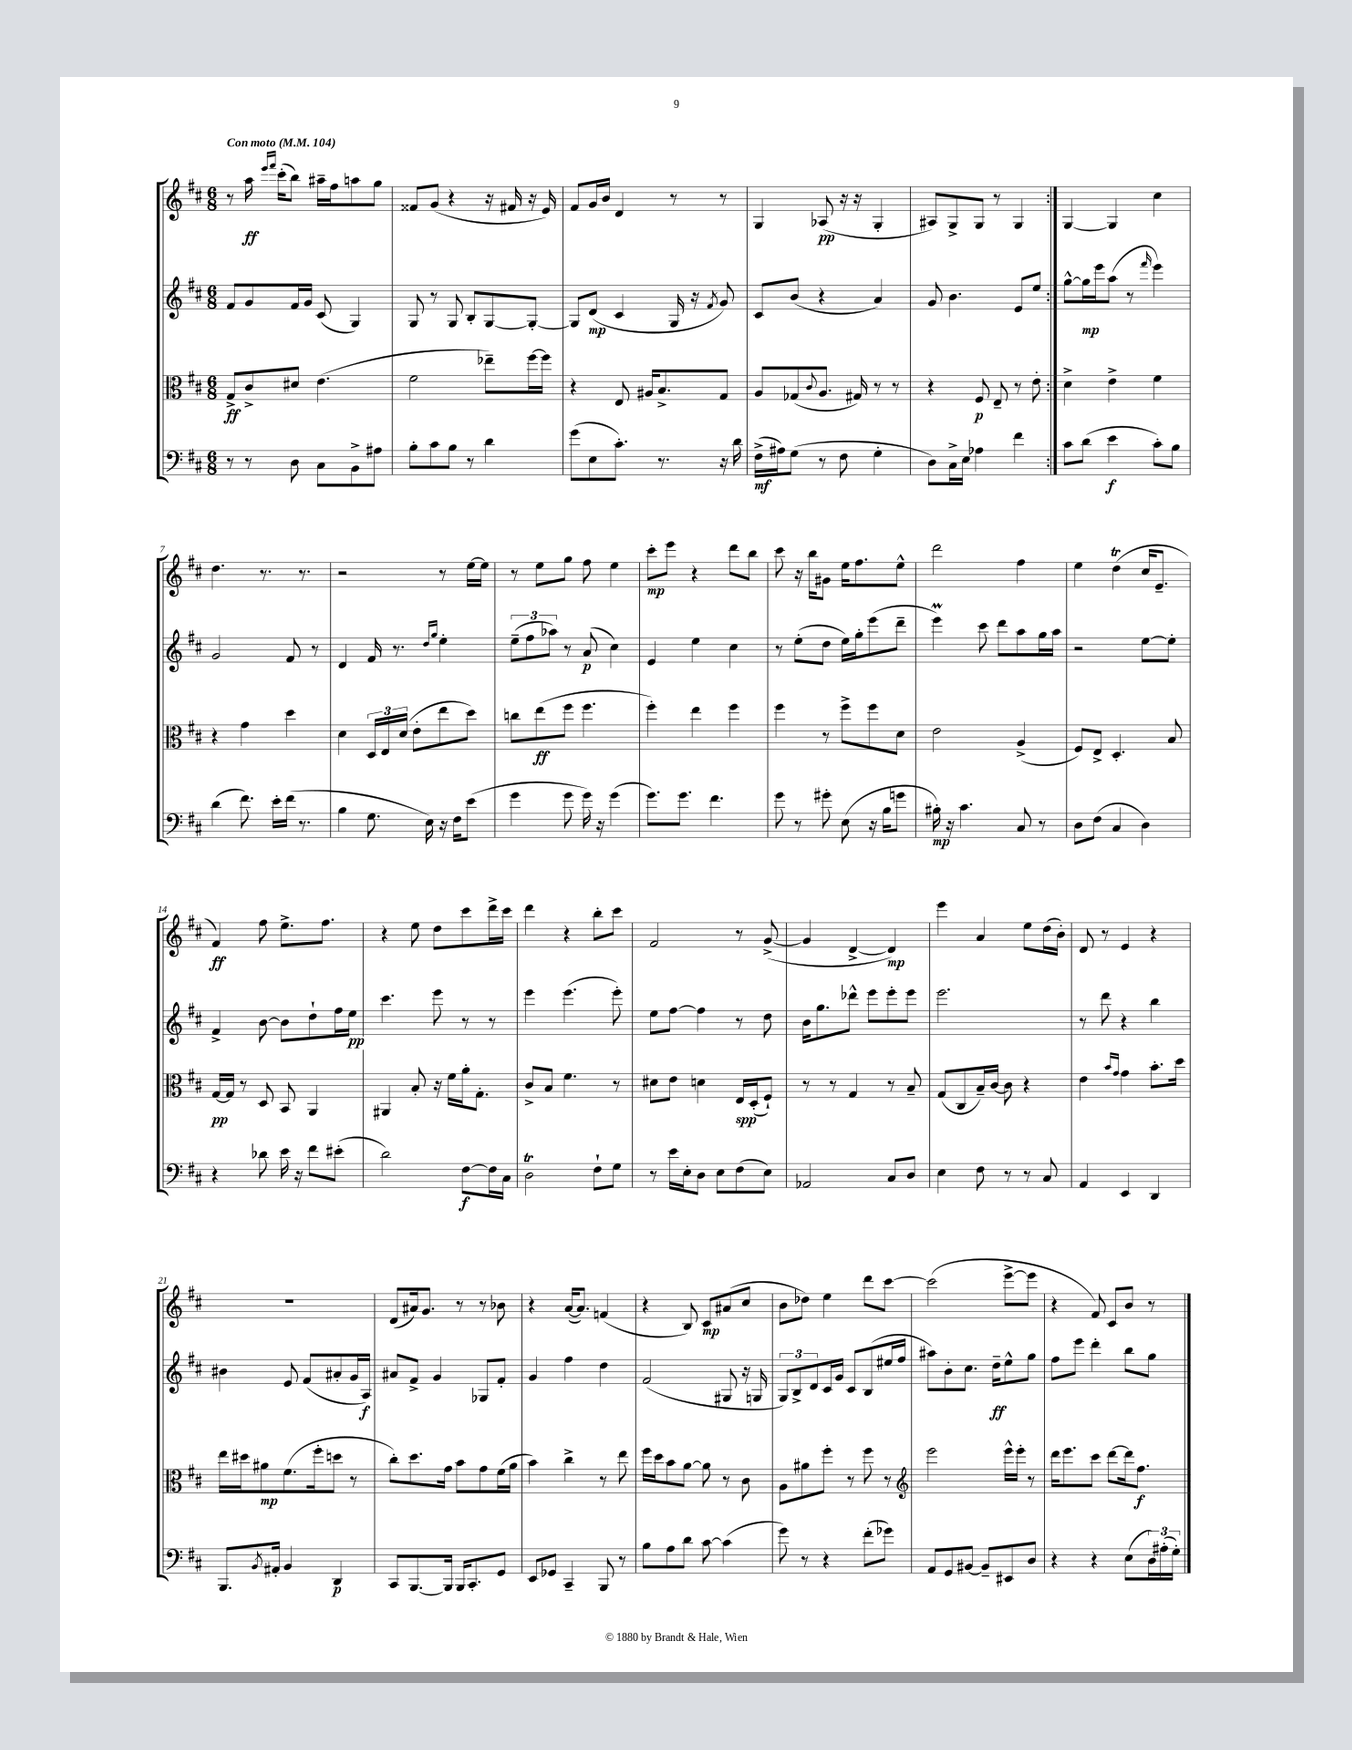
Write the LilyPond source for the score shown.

<<
\new StaffGroup <<
\new Staff = "s0" {
    \clef treble \key d \major \numericTimeSignature \time 6/8 \tempo "Con moto" 4 = 104
    \repeat volta 2 { r8 a''16\ff \grace { e'''16 fis'''16 } cis'''16-.( b''8) ais''16-- fis''16 a''8 g''8 |
    fisis'8 g'8( r4 r16 fis'16 r16 e'16) |
    fis'8 g'16 b'16 d'4 r8 r8 |
    g4 aes8\pp( r16 r16 g4-. |
    ais8) g8-> g8 r8 g4 | }
    g4~ g4 cis''4 |
    d''4. r8. r8. |
    r2 r8 e''16~ e''16 |
    r8 e''8 g''8 fis''8 e''4 |
    cis'''8-.\mp e'''8 r4 d'''8 b''8 |
    cis'''8 r16 b''16 gis'8 e''16 fis''8. e''8-^ |
    d'''2 fis''4 |
    e''4 d''4\trill( cis''16 e'8.-- |
    fis'4\ff) fis''8 e''8.-> fis''8. |
    r4 e''8 d''8 cis'''8 d'''16-> cis'''16 |
    d'''4 r4 b''8-. cis'''8 |
    fis'2 r8 g'8~->( |
    g'4 d'4~-> d'4\mp) |
    e'''4 a'4 e''8 d''16( b'16-.) |
    d'8 r8 e'4 r4 |
    R2. |
    d'8( ais'16) g'8. r8 r8 bes'8 |
    r4 a'16~( a'8.) f'4( |
    r4 b8) cis'8\mp ais'8( cis''8 |
    b'8 des''8) e''4 d'''8 cis'''8~ |
    cis'''2( e'''8~-> e'''8 |
    r4 fis'8) cis'8 b'8 r8 \bar "|." |
}
\new Staff = "s1" {
    \clef treble \key d \major \numericTimeSignature \time 6/8
    \repeat volta 2 { fis'8 g'8 fis'16 g'16 cis'8( g4) |
    g8 r8 g8 b8-. g8~ g8~-. |
    g8 d'8\mp( cis'4 g16 r16 \acciaccatura { fis'8 } g'8) |
    cis'8 b'8( r4 a'4) |
    g'8 b'4. e'8 e''8 | }
    g''8~-^ g''16\mp e'''16 a''8( r8 \grace { fis'''16 } e'''4) |
    g'2 fis'8 r8 |
    d'4 fis'16 r8. \grace { d''16 g''16 } e''4-. |
    \tuplet 3/2 { e''8--( fis''8 aes''8) } r8 a'8\p( cis''4) |
    e'4 e''4 cis''4 |
    r8 e''8-.( d''8 e''16) g''16-. e'''8( d'''8-- |
    e'''4\prall) cis'''8 d'''8 a''8 g''16 a''16 |
    r2 e''8~ e''8-. |
    fis'4-> b'8~ b'8 d''8-! fis''16 e''16\pp |
    cis'''4. e'''8 r8 r8 |
    e'''4 e'''4.( e'''8-.) |
    e''8 fis''8~ fis''4 r8 d''8 |
    b'16 g''8. des'''8-^ e'''8 e'''8-. e'''8 |
    e'''2. |
    r8 d'''8 r4 b''4 |
    bis'4 e'8 fis'8( ais'8-. g'16 a16\f) |
    ais'8 fis'8-> g'4 ges8 fis'8-. |
    g'4 fis''4 d''4 |
    fis'2( gis8 r16 g16 |
    \tuplet 3/2 { g8) b8-> d'8 } cis'16 g'16 cis'8 b8( eis''16 fis''16 |
    ais''8) b'8-. cis''8. d''16--\ff e''8-^ g''8 |
    fis''8 e'''8 d'''4-. b''8 g''8 \bar "|." |
}
\new Staff = "s2" {
    \clef alto \key d \major \numericTimeSignature \time 6/8
    \repeat volta 2 { g8->\ff cis'8-> dis'8 e'4.( |
    fis'2 ees''8--) fis''16~ fis''16 |
    r4 e8 ais16 b8.-> g8 |
    a8 ges8( \appoggiatura { cis'8 } a8. gis16) r8 r8 |
    r4 fis8\p e8-- r8 e'8-. | }
    d'4-> e'4-> fis'4 |
    r4 g'4 d''4 |
    d'4 \tuplet 3/2 { d16 e16 d'16( } e'8-. e''8 d''8) |
    c''8 e''8\ff( fis''8 fis''4. |
    fis''4-.) e''4 fis''4 |
    fis''4 r8 fis''8-> fis''8 d'8 |
    e'2 a4->( |
    fis8) e8-> d4.-. b8 |
    g16~\pp g16 r8 d8 b,8 a,4 |
    ais,4 b8-. r16 fis'16 a'16-. g8.-. |
    cis'8-> b8 fis'4. r8 |
    dis'8 e'8 d'4 e16\spp d16-.( fis8-!) |
    r8 r8 g4 r8 b8-- |
    g8( cis8 b16--) cis'16~ cis'8 r4 |
    e'4 \grace { b'16 g'16 } g'4 b'8.-. d''16 |
    e''16 dis''16 ais'8\mp fis'8.( fis''16-. d''8 r8 |
    cis''8-.) d''8. g'16 b'8 g'8 fis'16( a'16 |
    b'4) cis''4-> r8 e''8 |
    fis''16 d''16 b'8 a'8~ a'8 r8 cis'8 |
    a8 ais'8 fis''8-. r8 fis''8 r8 |
    \clef treble e'''2 e'''16-^ e'''16-. r8 |
    d'''16 e'''8. cis'''8 d'''8~ d'''16 fis''8.\f \bar "|." |
}
\new Staff = "s3" {
    \clef bass \key d \major \numericTimeSignature \time 6/8
    \repeat volta 2 { r8 r8 d8 cis8 b,8-> ais8 |
    b8-. cis'8 b8 r8 d'4 |
    g'8( e8 cis'8.-.) r8. r16 d'16 |
    fis16->\mf( ais16) g8( r8 fis8 g4-. |
    d8) cis16-> e16 aes4 fis'4 | }
    cis'8 d'8( e'4\f cis'8-.) b8 |
    d'4( fis'8.) e'16-. fis'16( r8. |
    b4 g8. e16) r16 fis16 e'8( |
    g'4 g'8 g'16) r16 g'4( |
    g'8.) g'8. fis'4. |
    g'8 r8 gis'8-. e8( r16 b16 g'8 |
    bis16-.\mp) r16 cis'4. cis8 r8 |
    d8 fis8( cis4 d4) |
    r4 des'8 e'16 r16 fis'8 eis'8-.( |
    d'2) fis8~\f fis16 cis16 |
    d2\trill fis8-! g8 |
    r8 e'16 e16-. d8 e8 fis8( e8) |
    aes,2 cis8 d8 |
    e4 fis8 r8 r8 cis8 |
    a,4 e,4 d,4 |
    b,,8. \acciaccatura { b,8 } ais,16-. b,4 d,4\p |
    cis,8 b,,8.~ b,,16 b,,16 cis,8.-. g,8 |
    e,8 ges,8 cis,4-- b,,8 r8 |
    b8 a8 d'8 cis'8~ cis'4( |
    g'8) r8 r4 fis'8-.( ges'8) |
    a,8 g,8 bis,8~ bis,8-- eis,8 d8 |
    r4 r4 e8( \tuplet 3/2 { d16) ais16-.( g16-.) } \bar "|." |
}
>>
>>
